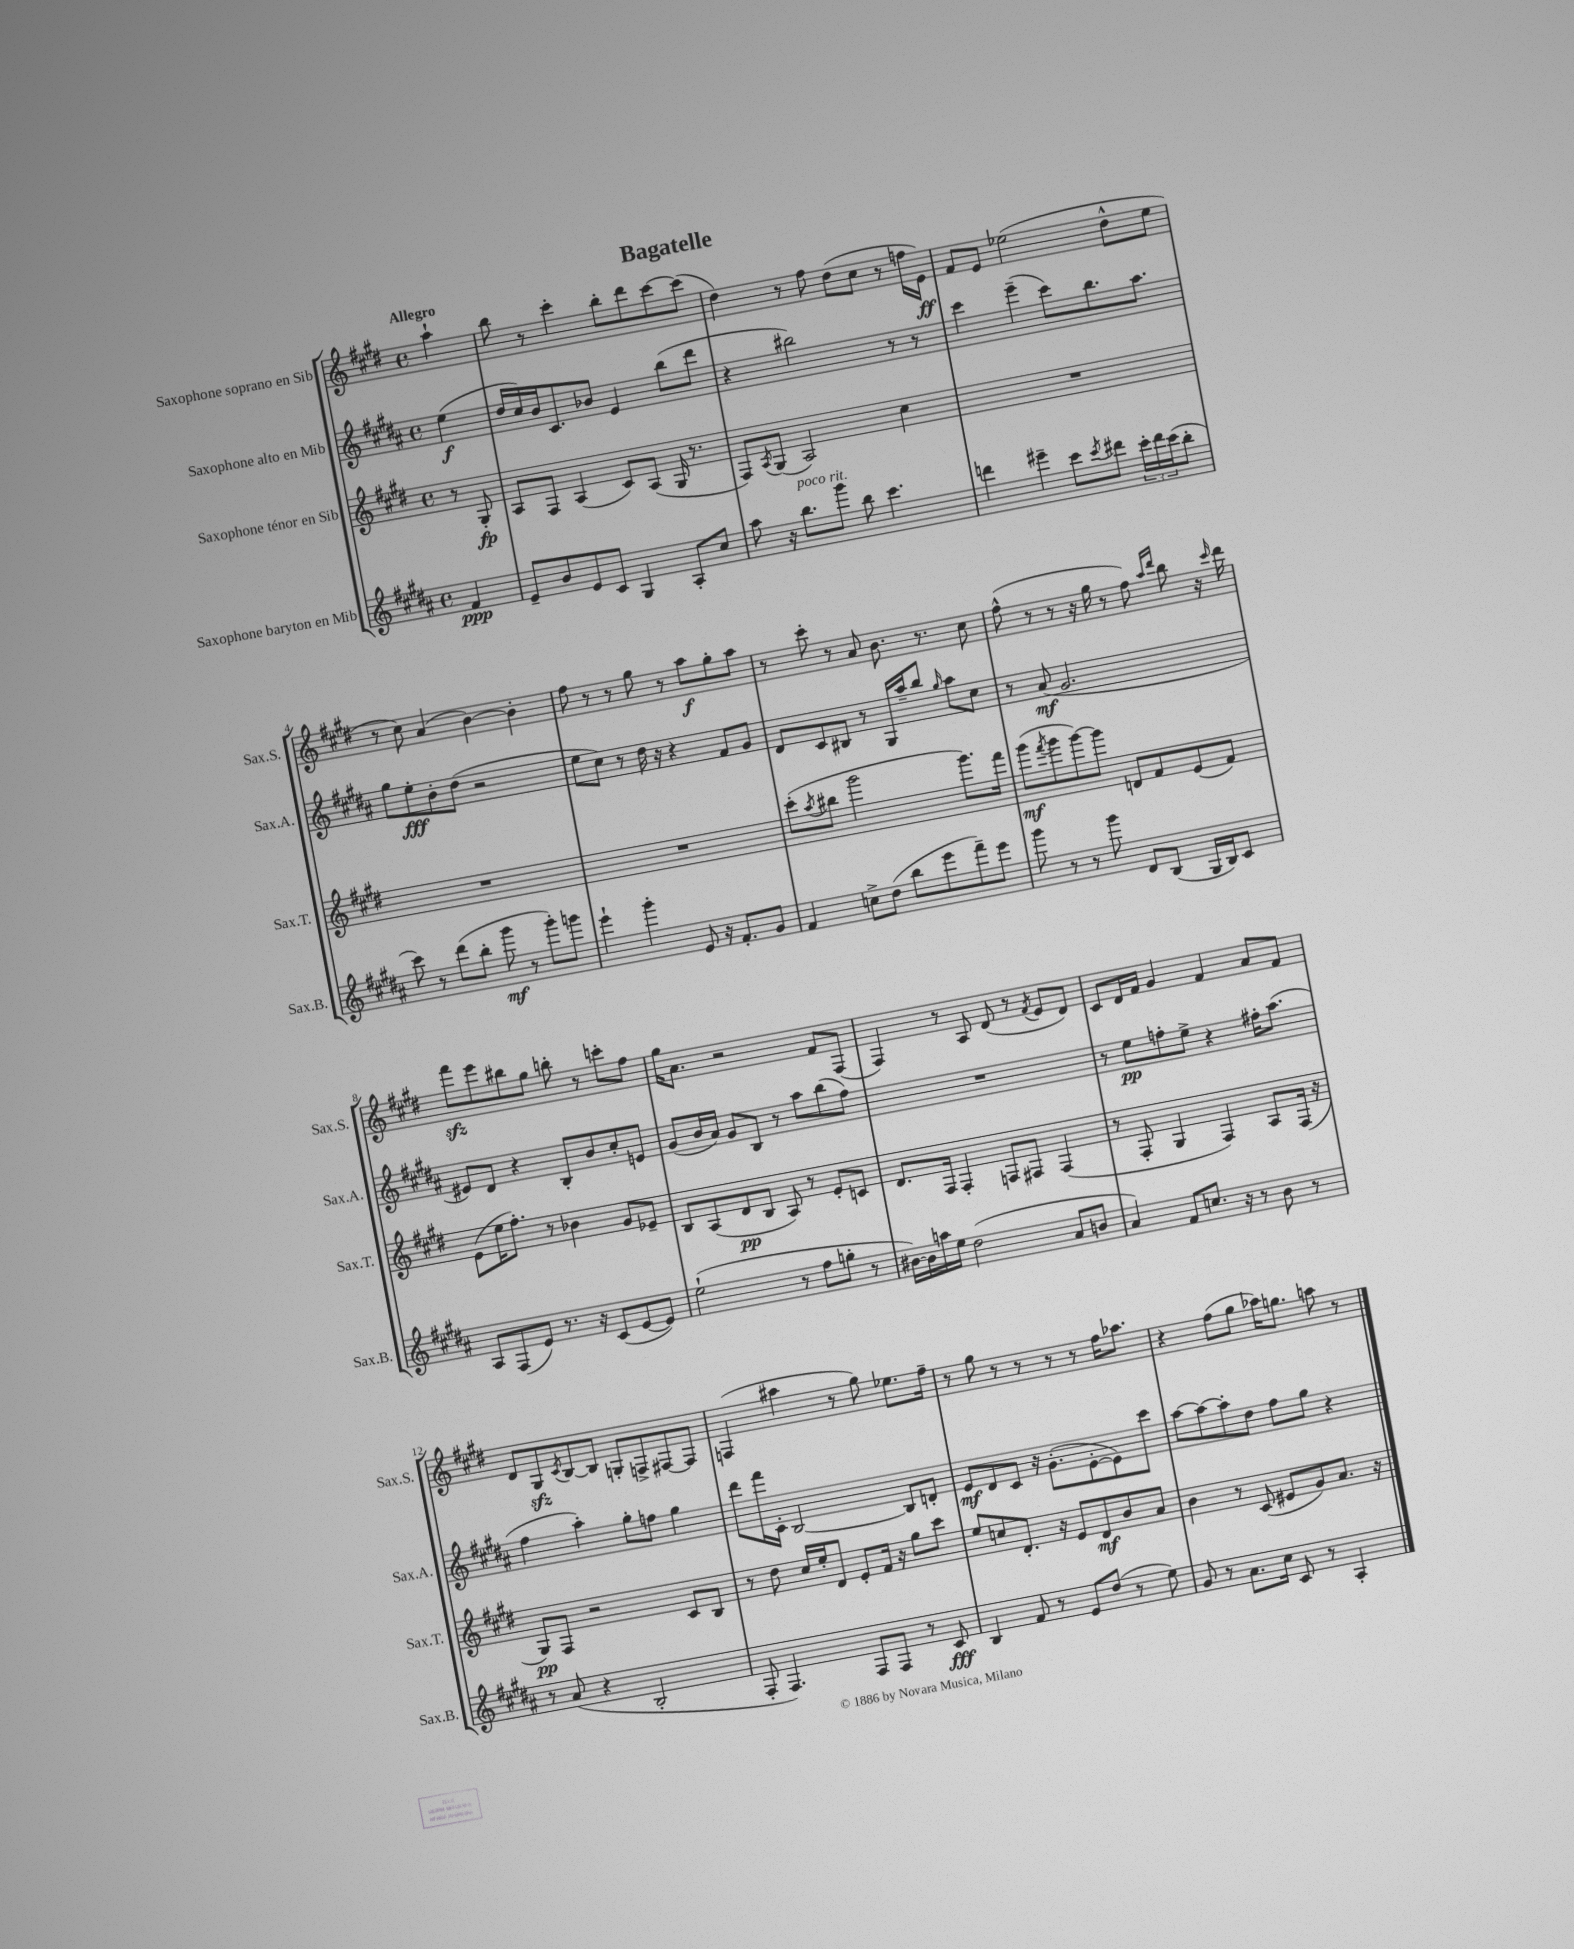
\header { title = "Bagatelle" }
<<
\new StaffGroup <<
\new Staff = "s0" \with { instrumentName = "Saxophone soprano en Sib" shortInstrumentName = "Sax.S." } {
    \clef treble \key e \major \defaultTimeSignature \time 4/4 \partial 4 \tempo "Allegro"
    a''4-! |
    b''8 r8 cis'''4-. b''8-. dis'''8 cis'''8~ cis'''8( |
    dis''4) r8 fis''8 dis''8( cis''8 r8 f''16 e'16\ff) |
    fis'8 e'8 ees''2( dis''8-^ ees''8 |
    r8 cis''8) a'4( b'4~) b'4-. |
    fis''8 r8 r8 gis''8 r8 a''8\f gis''8-. a''8 |
    r8 cis'''8-. r8 a'8 b'8. r8. cis''8 |
    fis''8-^( r8 r8 r16 gis''16 r8 fis''8) \grace { a''16 dis'''16 } b''8 r16 \grace { cis'''16 } dis'''16 |
    fis'''8\sfz e'''8 bis''8 gis''8 b''8-. r8 c'''8-. fis''8 |
    gis''16 a'8. r2 fis'8 fis8( |
    fis4) r8 a8 dis'8( r8 \acciaccatura { fis'8 } e'8 dis'8) |
    cis'8 dis'16 fis'16 gis'4 fis'4 a'8 fis'8 |
    dis'8 gis8\sfz \acciaccatura { cis'8 } b8~ b8 g8-. f8-> fis8~ fis8 |
    f4( ais''4 r8 gis''8) ees''8. fis''16-- |
    r8 gis''8 r8 r8 r8 r8 fis''16 aes''8. |
    r4 fis''8( gis''8 aes''16) g''8. a''8 r8 \bar "|." |
}
\new Staff = "s1" \with { instrumentName = "Saxophone alto en Mib" shortInstrumentName = "Sax.A." } {
    \clef treble \key b \major \defaultTimeSignature \time 4/4 \partial 4
    e''4\f( |
    dis''16 cis''16) b'16 cis'8. bes'8 e'4 b''8( dis'''8 |
    r4 bis''2) r8 r8 |
    cis'''4 e'''4--( cis'''8) b''8. ais''8. |
    gis''8 e''8-.\fff b'8-. dis''8( r2 |
    e''8 cis''8) r8 dis''16 r16 r4 fis'8 gis'8 |
    dis'8 cis'8 bis8 r8 gis16 ais''16-- b''8 \grace { gis''16 } ais''8 cis''8 |
    r8 ais'8\mf( gis'2. |
    eis'8) dis'8 r4 b8-. b'8 cis''8-. e'8 |
    gis'8( b'16 ais'16) gis'8 b8 r8 ais''8 b''8( fis''8) |
    R1 |
    r8 e''8\pp f''8-. e''8-> r4 fis''16-. ais''8.( |
    fis''4 ais''4-.) gis''8-. f''8 gis''4 |
    dis'''8 fis'''16 cis'16-. b2~ b8 d'8-. |
    e'8\mf dis'8 cis'8 r16 gis'8.-.( e'8~-. e'8) cis'''8 |
    ais''8~ ais''8~ ais''8-. dis''8 fis''8 gis''8 r4 \bar "|." |
}
\new Staff = "s2" \with { instrumentName = "Saxophone ténor en Sib" shortInstrumentName = "Sax.T." } {
    \clef treble \key e \major \defaultTimeSignature \time 4/4 \partial 4
    r8 gis8-.\fp |
    a8 fis8 a4( cis'8) a8( gis16 r8. |
    fis8) \acciaccatura { a8 } gis8( a2) cis''4 |
    R1 |
    R1 |
    R1 |
    cis'''8-.( \acciaccatura { a''8 } bis''8 gis'''2 gis'''8.) fis'''16 |
    gis'''8\mf( \acciaccatura { fis'''8 } gis'''8 gis'''8~) gis'''8 d'8 fis'8 e'8( fis'8) |
    e'8( e''16 fis''8.-.) r8 bes'4 gis'8 ees'8-- |
    b8 a8( dis'8\pp b8 a8) r8 e'8-. c'8 |
    dis'8. fis16 fis4-. f8 fis8 fis4( |
    r8 fis8-. gis4 fis4) a8 fis16( r16 |
    gis8\pp) fis8 r2 cis'8 b8 |
    r8 dis''8 cis''16 e''16-. dis'8 e'8-. fis'16 r16 gis''8 cis'''8 |
    e''8 c''8 dis'8.-. r16 e'8 dis'8\mf b'8 a'8 |
    b'4 r8 cis'8( eis'8 gis'8) a'8. r16 \bar "|." |
}
\new Staff = "s3" \with { instrumentName = "Saxophone baryton en Mib" shortInstrumentName = "Sax.B." } {
    \clef treble \key b \major \defaultTimeSignature \time 4/4 \partial 4
    fis'4\ppp |
    e'8-- b'8 e'8 cis'8 gis4 ais8-. cis''8 |
    ais''8 r16 b''8.^\markup { \italic "poco rit." } gis'''8 b''8 cis'''4. |
    d'''4 eis'''4-- cis'''8 \acciaccatura { cis'''8 } dis'''8 \tuplet 3/2 { cis'''16-. dis'''16 cis'''16( } b''8-. |
    cis'''8) r8 dis'''8( b''8-. gis'''8\mf r8 gis'''8-.) g'''8 |
    e'''4-! gis'''4-. e'8 r16 fis'8.-. gis'8 |
    fis'4 c''8-> dis''8( b''8 e'''8 fis'''8--) e'''8 |
    gis'''8 r8 r8 gis'''8 dis'8 b8( gis16 b16) cis'8 |
    ais8 fis8( e'8) r8. r16 cis'8( e'8~ e'8) |
    e''2-!( r8 fis''8 g''8-. r8 |
    bis'16~) bis'16 a''16 e''16 dis''2( ais'8 b'8 |
    ais'4) fis'8 c''8. r16 r8 b'8 r8 |
    r8 ais'8( r4 b2-. |
    fis8-. fis4.) fis8 fis8 r8 cis'8\fff |
    b4 fis'8 r8 e'8 dis''8( r8 e''8) |
    gis'8 r8 ais'8. cis''16 cis'8 r8 ais4-. \bar "|." |
}
>>
>>
